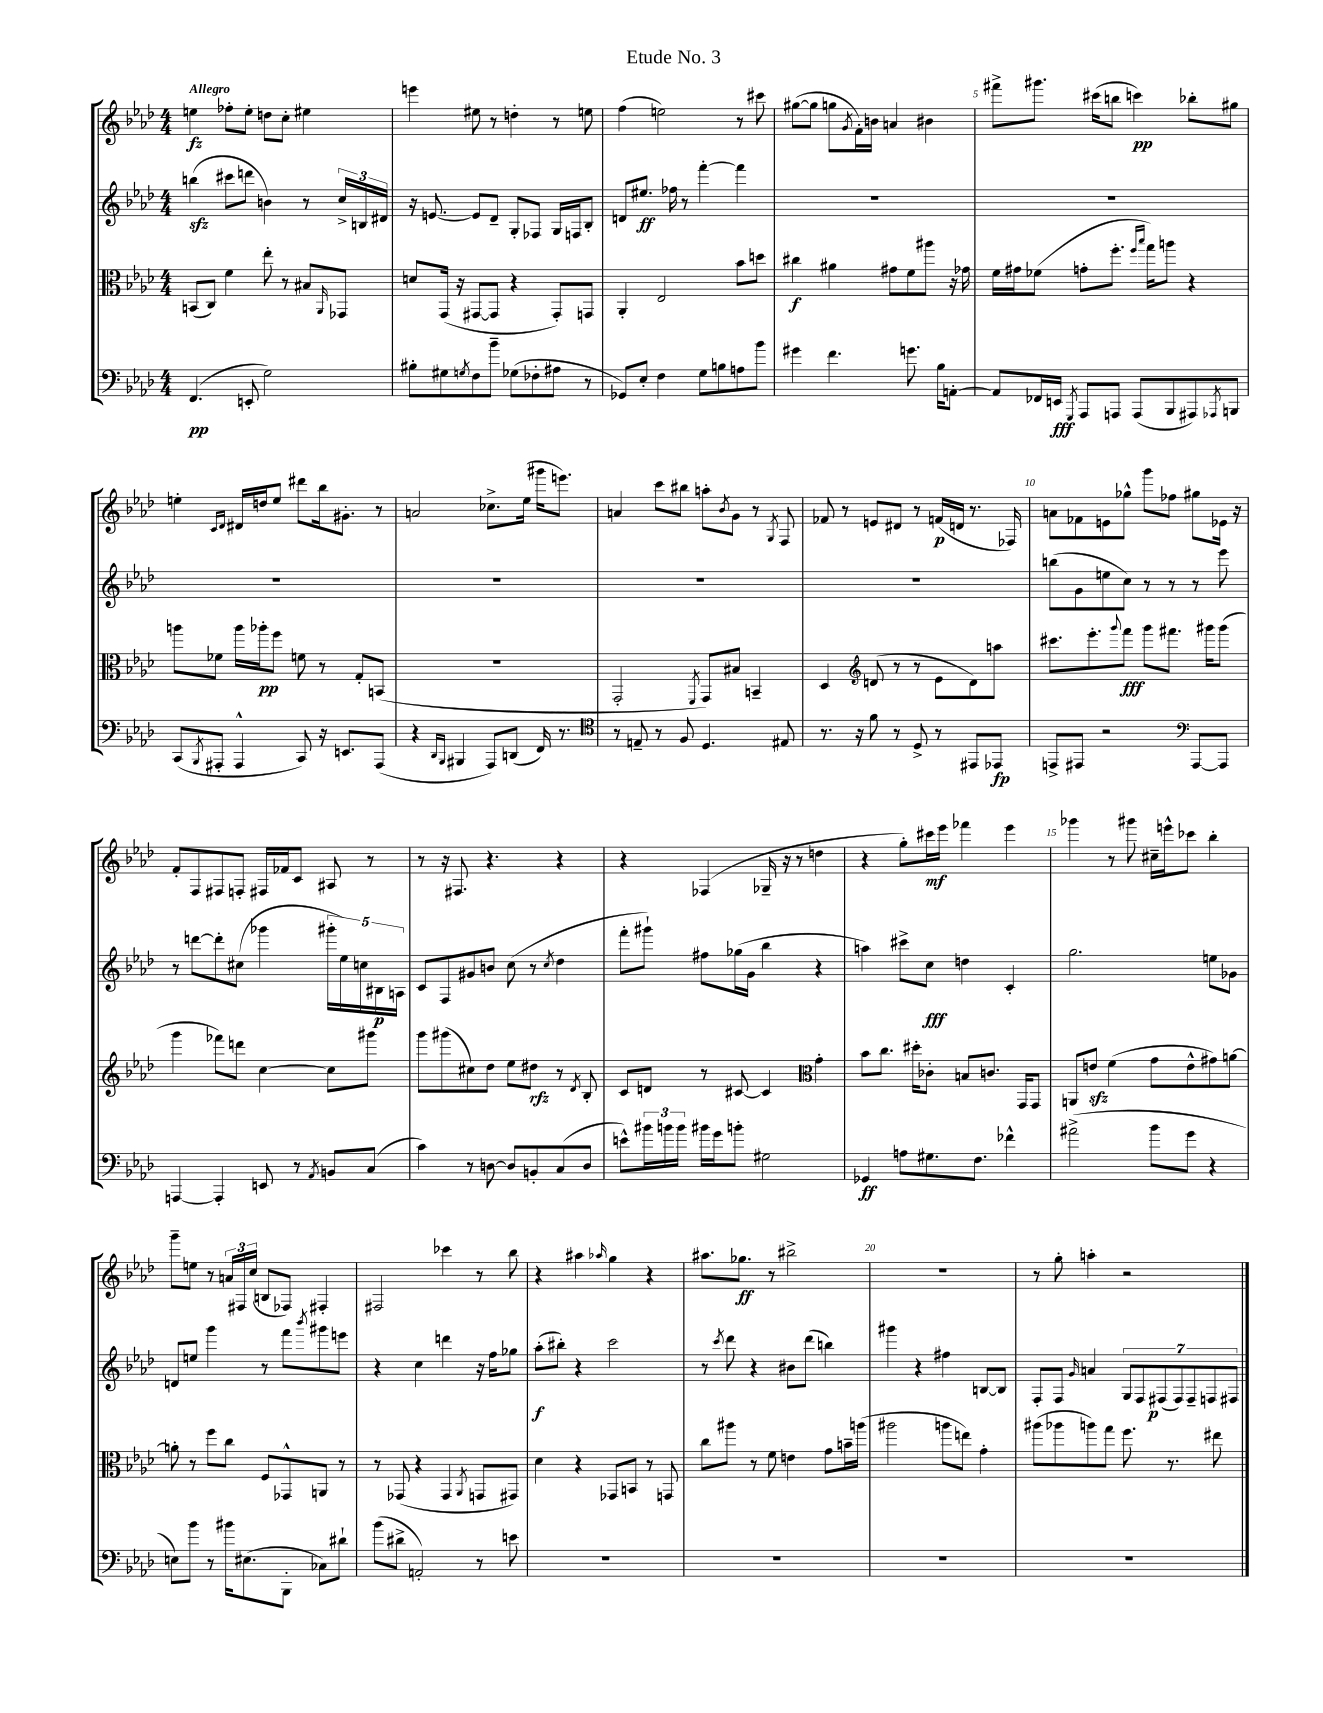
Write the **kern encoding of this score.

**kern	**kern	**kern	**kern
*staff4	*staff3	*staff2	*staff1
*clefF4	*clefC3	*clefG2	*clefG2
*k[b-e-a-d-]	*k[b-e-a-d-]	*k[b-e-a-d-]	*k[b-e-a-d-]
*M4/4	*M4/4	*M4/4	*M4/4
(4.FF	(8BB	(4bb	4ee
.	8C)	.	.
.	4f	8ccc#	8ff-'
8EE'	.	8ddd	8ee'
2G)	8ee-'	4b)	8dd
.	8r	.	8cc'
.	8B#	8r	4ee#
.	16qqAA-	.	.
.	8GG-	24cc^	.
.	.	24B	.
.	.	24d#	.
=	=	=	=
8B#'	8d	16r	4eee
.	.	[8.e	.
8G#	(16GG	.	.
.	16r	.	.
8qG	.	.	.
8F	[8GG#	8e]	8ee#
8b-~	8GG#]	8d-~	8r
(8G-	4r	8G'	4dd'
8F-'	.	8F-	.
8A#	8GG#')	16G	8r
.	.	16F	.
8r	8GG	8B-'	8ee
=	=	=	=
8GG-)	4AA-'	8d	(4ff
8E-'	.	8.ee#	.
4F	2E-	.	2ee)
.	.	16ff-	.
.	.	8r	.
8G	.	[4fff'	.
8B	.	.	.
8A	8b-	4fff]	8r
8b-	8dd	.	8ccc#
=	=	=	=
4g#	4cc#	1r	([8gg#
.	.	.	8gg#]
4.f	4a#	.	8gg
.	.	.	8qg
.	.	.	16f')
.	.	.	16b
.	8g#	.	4a
8.g	8f	.	.
.	8aa#	.	4b#
16B-	.	.	.
[8AA'	16r	.	.
.	16g-	.	.
=	=	=	=
8AA]	16f	1r	8fff#^
.	16g#	.	.
16FF-	(8f-	.	8.ggg#
16EE	.	.	.
8qGGG	.	.	.
8AAA-	8g'	.	.
.	.	.	(16ccc#
8AAA	8.ff'	.	8bb
(8AAA	.	.	4ccc)
.	16qqff	.	.
.	16qqbb-	.	.
.	16gg)	.	.
8BBB-	8aa	.	.
8AAA#)	4r	.	8bb-'
8qAAA-	.	.	.
8BBB	.	.	8gg#
=	=	=	=
(8CC	8aa	1r	4ee'
8qBBB-	.	.	.
8AAA#'	8f-	.	.
.	.	.	16qqc
.	.	.	16qqd-
4AAA#^^	16aa	.	16d#
.	16aa-'	.	16dd
.	8ff	.	8ee
8CC)	8f	.	8ddd#
16r	8r	.	16bb-
8.EE	.	.	8.g#'
.	8G'	.	.
(8AAA#	(8BB	.	8r
=	=	=	=
4r	1r	1r	2a
16qqDD-	.	.	.
16qqBBB-	.	.	.
4BBB#	.	.	.
8AAA-)	.	.	8.cc-^
(8DD	.	.	.
.	.	.	(16ee-
16FF)	.	.	16ggg#
8.r	.	.	8.eee)
=	=	=	=
*clefC4	*	*	*
8r	2GG'	1r	4a
8E~	.	.	.
8r	.	.	8ccc
8F	.	.	8bb#
.	8qFF	.	.
4.D-	8GG)	.	8aa'
.	.	.	8qb-
.	8B#	.	8g
.	4BB~	.	8r
.	.	.	8qG
8E#	.	.	8F
=	=	=	=
8.r	4D-	1r	8f-
.	.	.	8r
16r	.	.	.
*	*clefG2	*	*
8f	(8d	.	8e
8r	8r	.	8d#
8D-^	8r	.	8r
8r	8e-	.	(16f
.	.	.	16d
8EE#	8d)	.	8.r
8EE-	8aa	.	.
.	.	.	16F-)
=	=	=	=
8EE^	8.ccc#	(8bb	8a
8EE#	.	8g	8f-
.	8.eee-'	.	.
2r	.	8ee	8e
.	8qqggg	.	.
.	8fff	8cc)	8gg-^^
.	8ggg	8r	8ggg
.	8.fff#	8r	8ff-
*clefF4	*	*	*
[8AAA-	.	8r	8gg#
.	16ggg#	.	.
8AAA-]	(8ggg#	8eee-	16e-
.	.	.	16r
=	=	=	=
[4AAA	4ggg	8r	8f'
.	.	[8ddd	8F
4AAA']	8fff-)	8ddd']	8F#
.	8ddd	(8cc#	8F'
8EE	[4cc	4ggg-	16F#
.	.	.	16f-
8r	.	.	8c
8qAA-	.	.	.
8BB	8cc]	20ggg#'	8A#
.	.	20ee-)	.
.	.	20cc	.
(8C	8ggg#	.	8r
.	.	20B#	.
.	.	20A	.
=	=	=	=
4c)	8ggg	8c	8r
.	(8ggg#	8F	16r
.	.	.	8.F#
8r	8cc#)	8g#	.
[8D	8dd-	8b	4.r
8D]	8ee-	(8cc	.
8BB'	8dd#	8r	.
.	.	8qcc	.
(8C	8r	4dd-	4r
.	8qd-	.	.
8D	8B-'	.	.
=	=	=	=
8e^^)	8c	8fff'	4r
24b#	8d	8ggg#`)	.
24b	.	.	.
24b	.	.	.
16b#	8r	8ff#	(4F-
16g	.	.	.
8b'	[8c#	(16gg-	.
.	.	16g	.
2G#	4c#]	4bb-	16G-~
.	.	.	16r
.	.	.	8r
*	*clefC3	*	*
.	4g'	4r	4dd
=	=	=	=
4GG-	8b-	4aa)	4r
.	8.cc	.	.
8A	.	8ccc#^	8gg')
.	16dd#'	.	.
8.G#	8c-'	8cc	16ccc#
.	.	.	16eee-
.	8B	4dd	4fff-
8.F	.	.	.
.	8.c	.	.
4f-^^	.	4c'	4eee-
.	16GG	.	.
.	8GG	.	.
=	=	=	=
(2a#^	8AA	2.gg	4ggg-
.	8e	.	.
.	(4f	.	8r
.	.	.	8ggg#
8b-	8g	.	16cc#~
.	.	.	16eee^^
8g	8e^^	.	8ccc-
4r	8g#)	8ee	4bb-'
.	[8a	8g-	.
=	=	=	=
8E)	8a']	8d	8ggg~
8b-	8r	8ee	8ee
8r	8ff	4ggg	8r
16b#	8cc	.	24a
.	.	.	24F#
(8.E#	.	.	.
.	.	.	(24cc
.	8F	8r	8B
8BBB-'	8GG-^^	8fff	8F-)
.	.	8qbbb-	.
8C-)	8AA	8ggg#	4F#'
8d#`	8r	8eee	.
=	=	=	=
(8b-	8r	4r	2F#
8d#^	(8GG-	.	.
2AA')	4r	4cc	.
.	4GG-	4ddd	4ccc-
.	8qAA-	.	.
8r	8GG	16r	8r
.	.	16ff	.
8e	8GG#)	8gg-	8bb-
=	=	=	=
1r	4d-	(8aa-'	4r
.	.	8bb#')	.
.	4r	4r	4aa#
.	.	.	16qqaa-
.	8GG-	2ccc	4gg
.	8BB	.	.
.	8r	.	4r
.	8GG	.	.
=	=	=	=
1r	8cc	8r	8.aa#
.	.	8qccc	.
.	8aa#	8ddd-	.
.	.	.	8.gg-
.	8r	4r	.
.	8f	.	8r
.	4e	8b#	2bb#^
.	.	(8ddd-	.
.	8g	4bb)	.
.	16b~	.	.
.	(16aa	.	.
=	=	=	=
1r	2aa#	4ggg#	1r
.	.	4r	.
.	8aa	4ff#	.
.	8ee)	.	.
.	4g'	[8B	.
.	.	8B]	.
=	=	=	=
1r	(8aa#	8F'	8r
.	8aa-	8F	8gg'
.	.	16qqg	.
.	8aa)	4a	4aa'
.	8gg	.	.
.	8.ff	14G	2r
.	.	14F	.
.	.	(14F#	.
.	8.r	.	.
.	.	14F#)	.
.	.	14F#~	.
.	.	14F	.
.	8ee#	.	.
.	.	14F#	.
==	==	==	==
*-	*-	*-	*-
